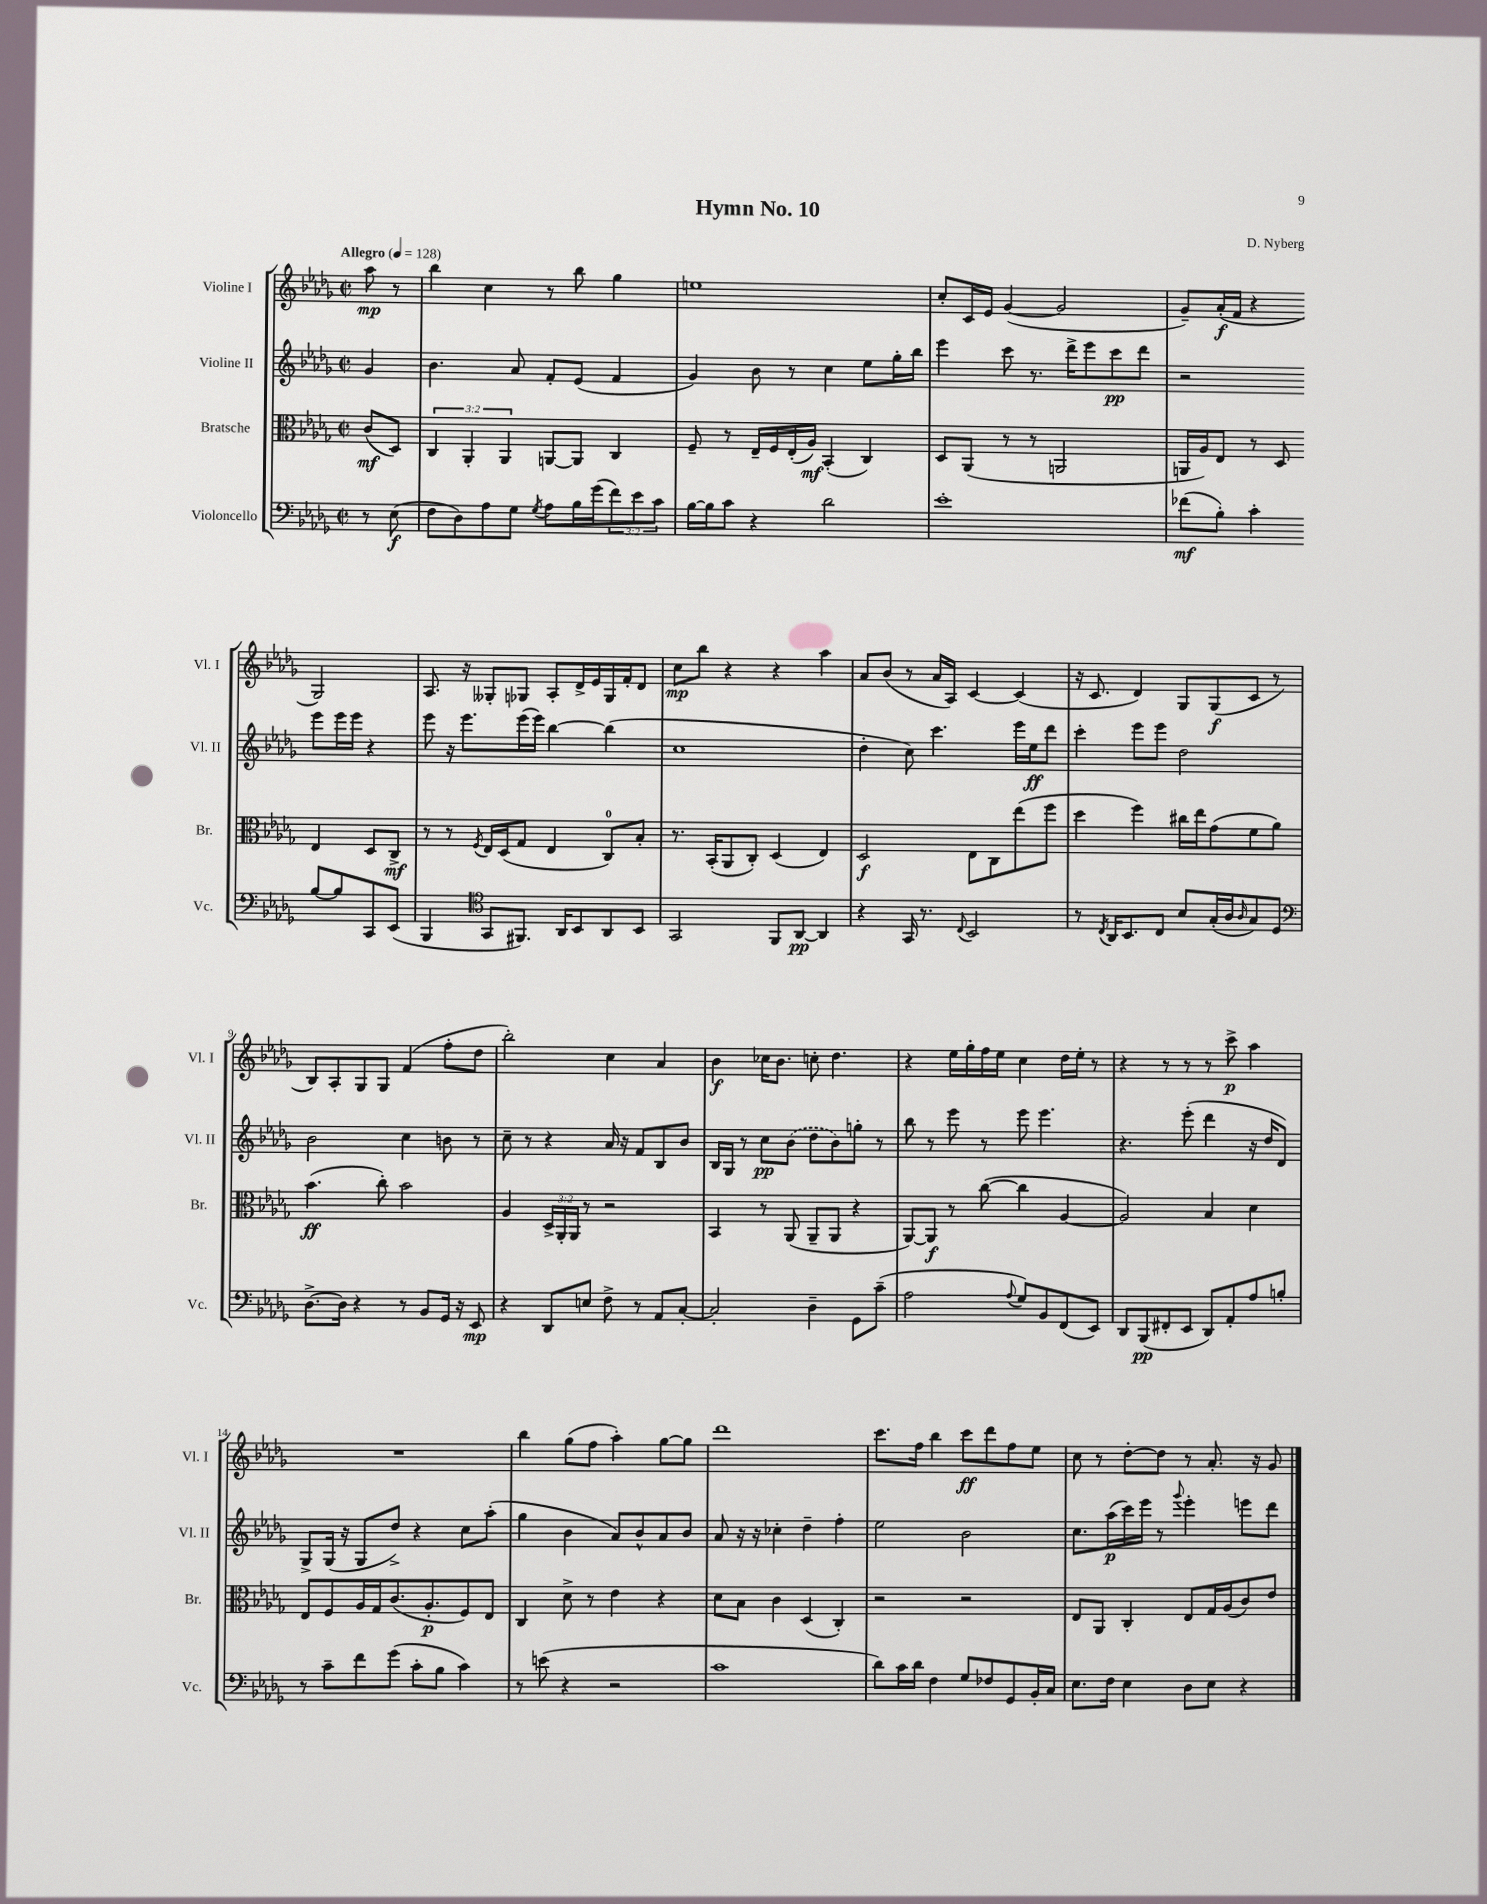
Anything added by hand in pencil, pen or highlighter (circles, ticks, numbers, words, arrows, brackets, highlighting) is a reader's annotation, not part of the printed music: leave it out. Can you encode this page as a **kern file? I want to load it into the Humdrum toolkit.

**kern	**kern	**kern	**kern
*staff4	*staff3	*staff2	*staff1
*clefF4	*clefC3	*clefG2	*clefG2
*k[b-e-a-d-g-]	*k[b-e-a-d-g-]	*k[b-e-a-d-g-]	*k[b-e-a-d-g-]
*M2/2	*M2/2	*M2/2	*M2/2
*met(c|)	*met(c|)	*met(c|)	*met(c|)
*MM128	*MM128	*MM128	*MM128
8r	(8c/L	4g-/	8aa-\
(8E-\	8D-/J)	.	8r
=	=	=	=
8F\L	6C/	4.b-\	4bb-\
8D-\)	.	.	.
.	6AA-'/	.	.
8A-\	.	.	4cc\
.	6AA-/	.	.
8G-\J	.	8a-/	.
8qG-/	.	.	.
8A-\L	[8AA/L	8f'/L	8r
16B-\L	8AA/]J	(8e-/J	8bb-\
(16g-\J	.	.	.
12f\)	4C/	4f/	4gg-\
12e-\	.	.	.
12c\J	.	.	.
=	=	=	=
[16B-\LL	8F~/	4g-/)	1ee
16B-\]J	.	.	.
8c\J	8r	.	.
4r	16E-~/LL	8b-\	.
.	16F/	.	.
.	(16E-'/	8r	.
.	16A-/JJ)	.	.
2d-\	(4BB-'/	4cc\	.
.	4C/)	8ee-\L	.
.	.	16gg-'\L	.
.	.	16bb-\JJ	.
=	=	=	=
1e-'	8D-/L	4eee-\	8cc'/L
.	(8AA-/J	.	16c/L
.	.	.	16e-/JJ
.	8r	8ccc\	([4g-/
.	8r	8.r	.
.	2AA/	.	2g-/]
.	.	16ddd-^\LK	.
.	.	8eee-\	.
.	.	8ccc\	.
.	.	8ddd-\J	.
=	=	=	=
(8f-\L	16AA/LL	2r	8g-~/L)
.	16A-/J)	.	.
8B-'\J)	8E-/J	.	(16a-'/L
.	.	.	16f/JJ
4c'\	8r	.	4r
.	8D-/	.	.
[8B-/L	4E-/	8eee-\L	2G-/)
8B-/]	.	16eee-\L	.
.	.	16eee-\JJ	.
8CC/	8D-/L	4r	.
(8EE-/J	8C^/J	.	.
=	=	=	=
4BBB-/	8r	8eee-\	8.A-/
.	8r	16r	.
.	.	8.eee-\L	16r
*clefC4	*	*	*
.	8qF/	.	.
8GG-/L	16E-/LL	.	8G--'/L
.	(16D-/J	.	.
8.FF#/J)	8G-/J	(16eee-\L	8G-/J
.	.	16eee-\JJ)	.
.	4E-/	[4bb-\	8A-'/L
16AA-/LK	.	.	.
8BB-/	.	.	16d-^/L
.	.	.	16e-/
8AA-/	8C/L)	(4bb-\]	16G-/
.	.	.	16f'/J
8BB-/J	8B-'/J	.	8d-/J
=	=	=	=
2GG-/	8.r	1cc	8cc\L
.	.	.	8bb-\J
.	(16BB-'/LK	.	.
.	8AA-/	.	4r
.	8C'/J)	.	.
8FF/L	(4D-/	.	4r
[8AA-/J	.	.	.
4AA-/]	4E-/)	.	4aa-\
=	=	=	=
4r	2D-/	4dd-'\	8a-/L
.	.	.	(8b-/J
16GG-/	.	8cc\)	8r
8.r	.	.	.
.	.	4.ccc\	16a-/LL
.	.	.	16A-/JJ)
8qqC/	.	.	.
2BB-/	8E-\L	.	[4c/
.	8C\	.	.
.	(8ee-\	16eee-\LL	(4c/]
.	.	16ee-\J	.
.	8ff\J	8ddd-\J	.
=	=	=	=
8r	4dd-\	4ccc'\	16r
.	.	.	8.c/
8qC/	.	.	.
16AA-/LK	.	.	.
8.BB-/	.	.	.
.	4ff\)	8eee-\L	4d-/)
8C/J	.	8eee-\J	.
8B-/L	16cc#\LL	2dd-\	8G-/L
.	16ee-\J	.	.
(16G-'/L	(8g-\	.	(8G-/
16A-/J	.	.	.
16qqA-/	.	.	.
8G-/)	8f\	.	8c/J
8D-/J	8a-\J)	.	8r
=	=	=	=
*clefF4	*	*	*
[8.D-^\L	(4.b-\	2b-\	8B-/L)
.	.	.	8A-'/
16D-\]Jk	.	.	.
4r	.	.	8G-/
.	8cc'\)	.	8G-/J
8r	2b-\	4cc\	(4f/
8BB-/L	.	.	.
16GG-/Jk	.	8b\	8ff'\L
16r	.	.	.
8EE-/	.	8r	8dd-\J
=	=	=	=
4r	4A-/	8cc~\	2bb-'\)
.	.	8r	.
8DD-/L	24D-^/LL	4r	.
.	24AA-'/	.	.
.	24AA-/JJ	.	.
8E/J	8r	.	.
8F^\	2r	16a-/	4cc\
.	.	16r	.
8r	.	8f/L	.
8AA-/L	.	8B-/	4a-/
[8C'/J	.	8b-/J	.
=	=	=	=
2C'/]	4BB-/	16B-/LL	4b-\
.	.	16G-/JJ	.
.	.	8r	.
.	8r	8cc\L	16cc-\LK
.	.	.	8.b-\J
.	(8AA-/	(8b-\J	.
4D-~\	8AA-~/L	8dd-\L	8cc'\
.	8AA-/J	8b-\)	4.dd-\
8GG-\L	4r	8gg'\J	.
(8c~\J	.	8r	.
=	=	=	=
2A-\	[8AA-/L)	8bb-\	4r
.	8AA-/]J	8r	.
.	8r	8eee-\	16ee-\LL
.	.	.	16gg-'\
.	([8cc\	8r	16ff\
.	.	.	16ee-\JJ
8qqA-/	.	.	.
8G-/L)	4cc\]	8eee-\	4cc\
8BB-/	.	4.eee-\	.
(8FF/	[4A-/	.	16dd-\LL
.	.	.	16ee-'\JJ
8EE-/J)	.	.	8r
=	=	=	=
8DD-/L	2A-/])	4.r	4r
(8BBB-/	.	.	.
8FF#'/	.	.	8r
8EE-/J	.	(8eee-'\	8r
8DD-/L)	4B-/	4ddd-\	8r
8AA-'/	.	.	8ccc^\
8A-/	4d-\	16r	4aa-\
.	.	16dd-/LK	.
8B'/J	.	8d-/J)	.
=	=	=	=
8r	8E-/L	8G-^/L	1r
8c~\L	8F/	(16G-/Jk	.
.	.	16r	.
8f\	16A-/L	8G-/L	.
.	16G-/J	.	.
(8g-\J	(8.c/	8dd-^/J)	.
8c'\L	.	4r	.
.	8.A-'/	.	.
8B-\J	.	.	.
4c\)	8F/)	8cc\L	.
.	8E-/J	(8aa-'\J	.
=	=	=	=
8r	4C/	4gg-\	4bb-\
(8e\	.	.	.
4r	8d-^\	4b-\	(8gg-\L
.	8r	.	8ff\J
2r	4e-\	8a-/L)	4aa-'\)
.	.	8b-^^/	.
.	4r	8a-/	[8gg-\L
.	.	8b-/J	8gg-\]J
=	=	=	=
1c	8d-\L	8a-/	1ddd-
.	8B-\J	16r	.
.	.	16r	.
.	4c\	4cc-'\	.
.	(4D-/	4dd-~\	.
.	4C'/)	4ff'\	.
=	=	=	=
8d-\L)	2r	2ee-\	8.ccc\L
16c\L	.	.	.
16d-\JJ	.	.	16ff\Jk
4F\	.	.	4bb-\
8G-/L	2r	2b-\	8ccc\L
8F-/	.	.	8ddd-\
8GG-/	.	.	8ff\
16BB-'/L	.	.	8ee-\J
16C/JJ	.	.	.
=	=	=	=
8.E-\L	8E-/L	8.cc\L	8cc\
.	8AA-/J	.	8r
16F\Jk	.	(16aa-\L	.
4E-\	4C'/	16ccc\)	[8dd-'\L
.	.	16eee-\JJ	.
.	.	8r	8dd-\]J
.	.	8qqggg-/	.
8D-\L	8E-/L	4eee-'\	8r
8E-\J	16G-/L	.	8.a-'/
.	(16A-/J	.	.
4r	8c/)	8eee\L	.
.	.	.	16r
.	8e-/J	8ddd-\J	8g-/
==	==	==	==
*-	*-	*-	*-
